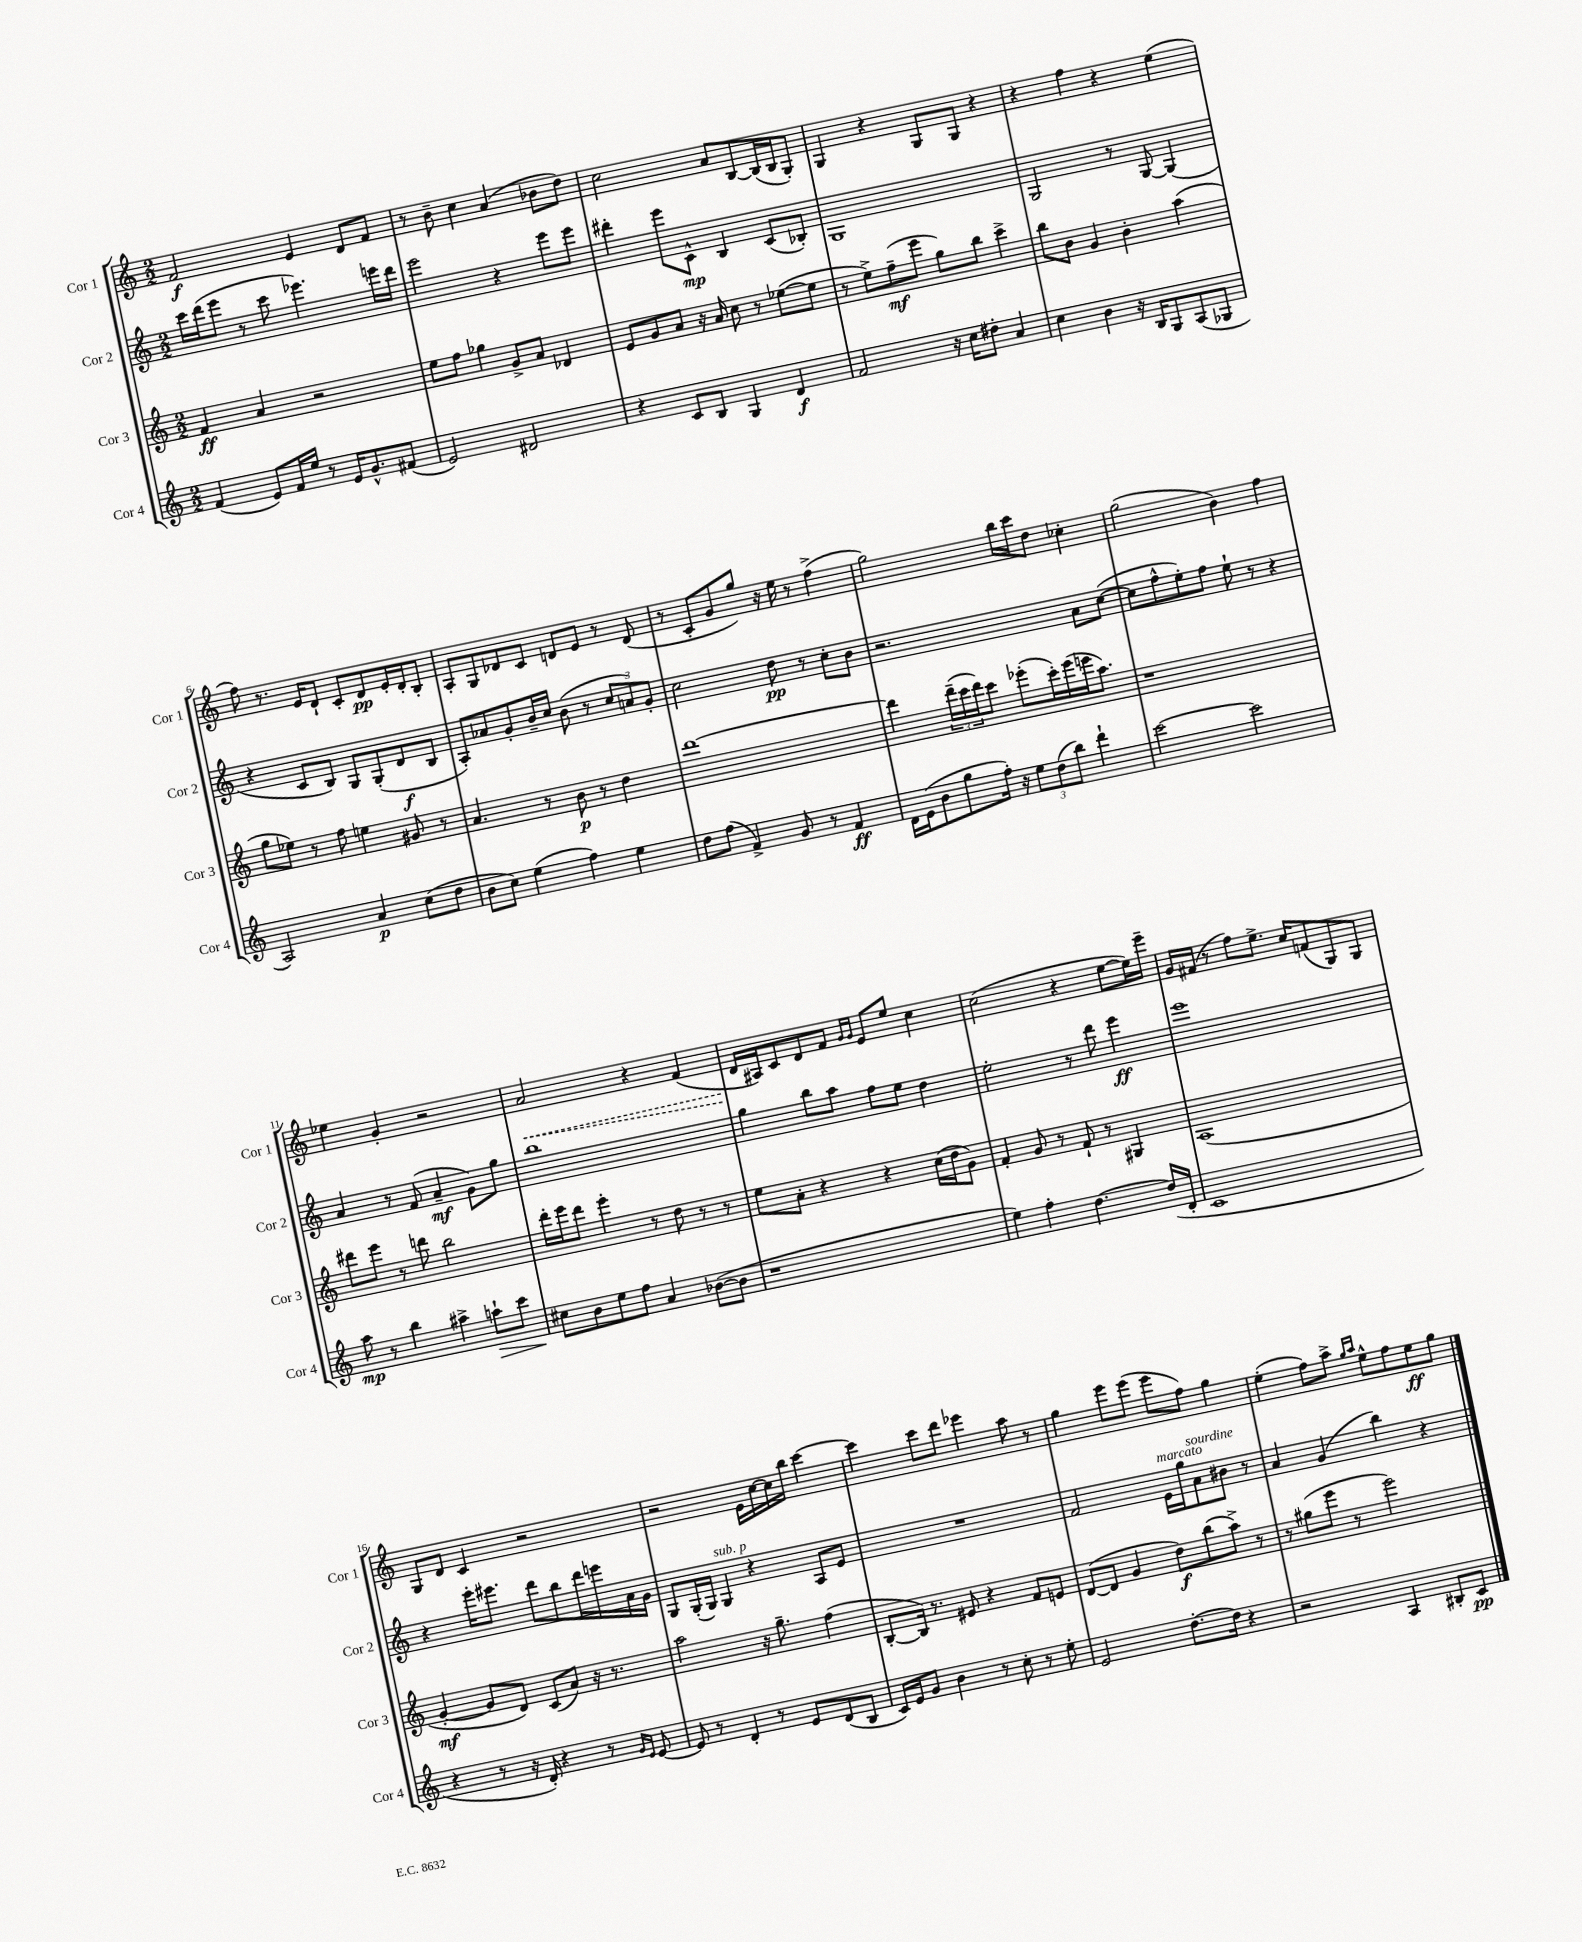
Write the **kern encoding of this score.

**kern	**kern	**kern	**kern
*staff4	*staff3	*staff2	*staff1
*clefG2	*clefG2	*clefG2	*clefG2
*k[]	*k[]	*k[]	*k[]
*M2/2	*M2/2	*M2/2	*M2/2
(4f	4f	16ccc	2f
.	.	(16ddd	.
.	.	8eee	.
8e)	4a	8r	.
16f	.	8ccc	.
16ee	.	.	.
8r	2r	4.eee-)	4e
16e	.	.	.
8.g^^	.	.	.
.	.	.	8d
(8f#	.	16eee	8f
.	.	16ddd	.
=	=	=	=
2e)	8ee	2eee	8r
.	8ff	.	8b~
.	4gg-	.	4cc
2d#	8g^	4r	(4a
.	8a	.	.
.	4d-	8eee	8b-
.	.	8eee	8dd)
=	=	=	=
4r	8e	4ddd#'	2cc
.	8g	.	.
8c	8a	8eee	.
8B	16r	8c^^	.
.	16a	.	.
4G	8cc	4B	8a
.	8r	.	[8B
4d	([8ee-	(8c	(16B]
.	.	.	16B
.	8ee-]	8B-')	8G')
=	=	=	=
2f	8r	1G	4G
.	8ee^)	.	.
.	(8ff~	.	4r
.	8eee	.	.
16r	8gg)	.	8G
16cc	.	.	.
8dd#'	8bb	.	8G
4a	4ccc^	.	4r
=	=	=	=
4cc	8bb	2G	4r
.	8b	.	.
4b	4g	.	4ff
16r	4b'	8r	4r
16B	.	.	.
8G	.	[8G	.
(8A	(4aa	(4G]	(4ee
8G-	.	.	.
=	=	=	=
2A)	8gg	4r	8ff)
.	8ee-)	.	8.r
.	8r	8c	.
.	.	.	16e
.	8ff	8B)	8d`
4a	4ee	8G	8c'
.	.	(8G'	8d
(8cc	8g#	8d	16e'
.	.	.	16d'
8dd	8r	8B	8B'
=	=	=	=
8b	4.a	8A')	8A'
8cc)	.	8a-	8G
(4ee	.	8g'	8d-
.	8r	16b~	8c
.	.	16cc	.
4ff)	8b	(8b	8d
.	8r	8r	8e
4ee	4dd	12cc	8r
.	.	12a)	.
.	.	.	(8d
.	.	12g'	.
=	=	=	=
8dd	[1ddd	2cc	8r
(8ff	.	.	8c'
4f^)	.	.	8g
.	.	.	8gg)
8g	.	8dd	16r
.	.	.	16ee
8r	.	8r	8r
4f	.	8cc'	(4ff^
.	.	8b	.
=	=	=	=
16d	4ddd]	2.r	2gg)
(16e	.	.	.
8b	.	.	.
8gg	(24ddd~	.	.
.	24ccc	.	.
.	24ddd)	.	.
16ff')	8ccc	.	.
16r	.	.	.
12ee	(8eee-'	.	16bb
.	.	.	16ccc
(12dd	.	.	.
.	16ccc')	.	8dd
12bb)	.	.	.
.	(16eee-	.	.
4ddd`	16eee	8a	4cc-'
.	8.aa)	.	.
.	.	([8cc	.
=	=	=	=
[2ccc	1r	8cc]	(2gg
.	.	8ff^^	.
.	.	8ee')	.
.	.	8ff	.
2ccc]	.	8ee`	4b)
.	.	8r	.
.	.	4r	4ff
=	=	=	=
8aa	8ddd#	4a	4ee-
8r	8eee	.	.
4bb	8r	8r	4g'
.	8ddd	(8f	.
4aa#^	2bb	4a~	2r
8aa`	.	8g)	.
8ccc	.	8gg	.
=	=	=	=
8cc#	16ddd'	1bb	2a
.	16eee	.	.
8b	8ddd	.	.
8ee	4eee'	.	.
8ff	.	.	.
4a	8r	.	4r
.	8dd	.	.
([8b-	8r	.	(4f
8b-]	8r	.	.
=	=	=	=
1r	8ee	4gg	16d
.	.	.	16A#)
.	8a'	.	8c
.	4r	8bb	8d
.	.	8aa	8f
.	.	.	16qqg
.	.	.	16qqg
.	4r	8ff	8e
.	.	8ee	8ee
.	(16cc	4dd	4cc
.	16dd	.	.
.	8g)	.	.
=	=	=	=
4ee)	4f'	2ee'	(2cc
4ff'	8g	.	.
.	8r	.	.
[4.dd	8f`	8r	4r
.	8r	8ddd	.
.	4G#	4eee	[8ee
(16dd]	.	.	16ee])
16d'	.	.	16eee~
=	=	=	=
1c	(1A	1eee	16g
.	.	.	(16f#
.	.	.	8r
.	.	.	8ff)
.	.	.	8.ee^
.	.	.	16cc
.	.	.	(8f
.	.	.	8G)
.	.	.	8G
=	=	=	=
4r	[4g'	4r	8G
.	.	.	8d
8r	8g]	16eee'	4c
.	.	8.eee#	.
16r	8d)	.	.
16d')	.	.	.
4r	(8c	8ddd	2r
.	8a)	8bb	.
8r	16r	16ddd	.
.	8.r	16eee	.
16qqg	.	.	.
16qqe	.	.	.
[8e	.	16a	.
.	.	16g	.
=	=	=	=
8e]	2aa	8G	2r
8r	.	(16G'	.
.	.	16G)	.
4d'	.	4G	.
8r	16r	4r	16e
.	8.gg~	.	[16cc
8e	.	.	16cc]
.	.	.	16bb
(8d	(4ff	8A	[4ccc
8B	.	8e	.
=	=	=	=
16c)	[8B'	1r	4ccc]
16e	.	.	.
8g	16B])	.	.
.	8.r	.	.
4b	.	.	8ccc
.	8e#	.	8ddd
8r	4r	.	4eee-
8cc'	.	.	.
8r	8f	.	8aa
8ee'	8e	.	8r
=	=	=	=
2e	([8d	2f	4gg
.	8d]	.	.
.	4g	.	8eee
.	.	.	(8eee
[8.dd'	8dd)	16e	8eee
.	.	16gg	.
.	(8bb	8a	8ff)
16dd]	.	.	.
4r	8aa^)	8b#	4gg
.	8r	8r	.
=	=	=	=
2r	8r	4a	(4ee'
.	(8gg#	.	.
.	8eee	(4g	8ff)
.	8r	.	8aa^
.	.	.	16qqgg
.	.	.	16qqaa
4A	2eee)	4bb)	8ee^^
.	.	.	8ff
8B#'	.	4r	8ee
8c	.	.	8gg
==	==	==	==
*-	*-	*-	*-
